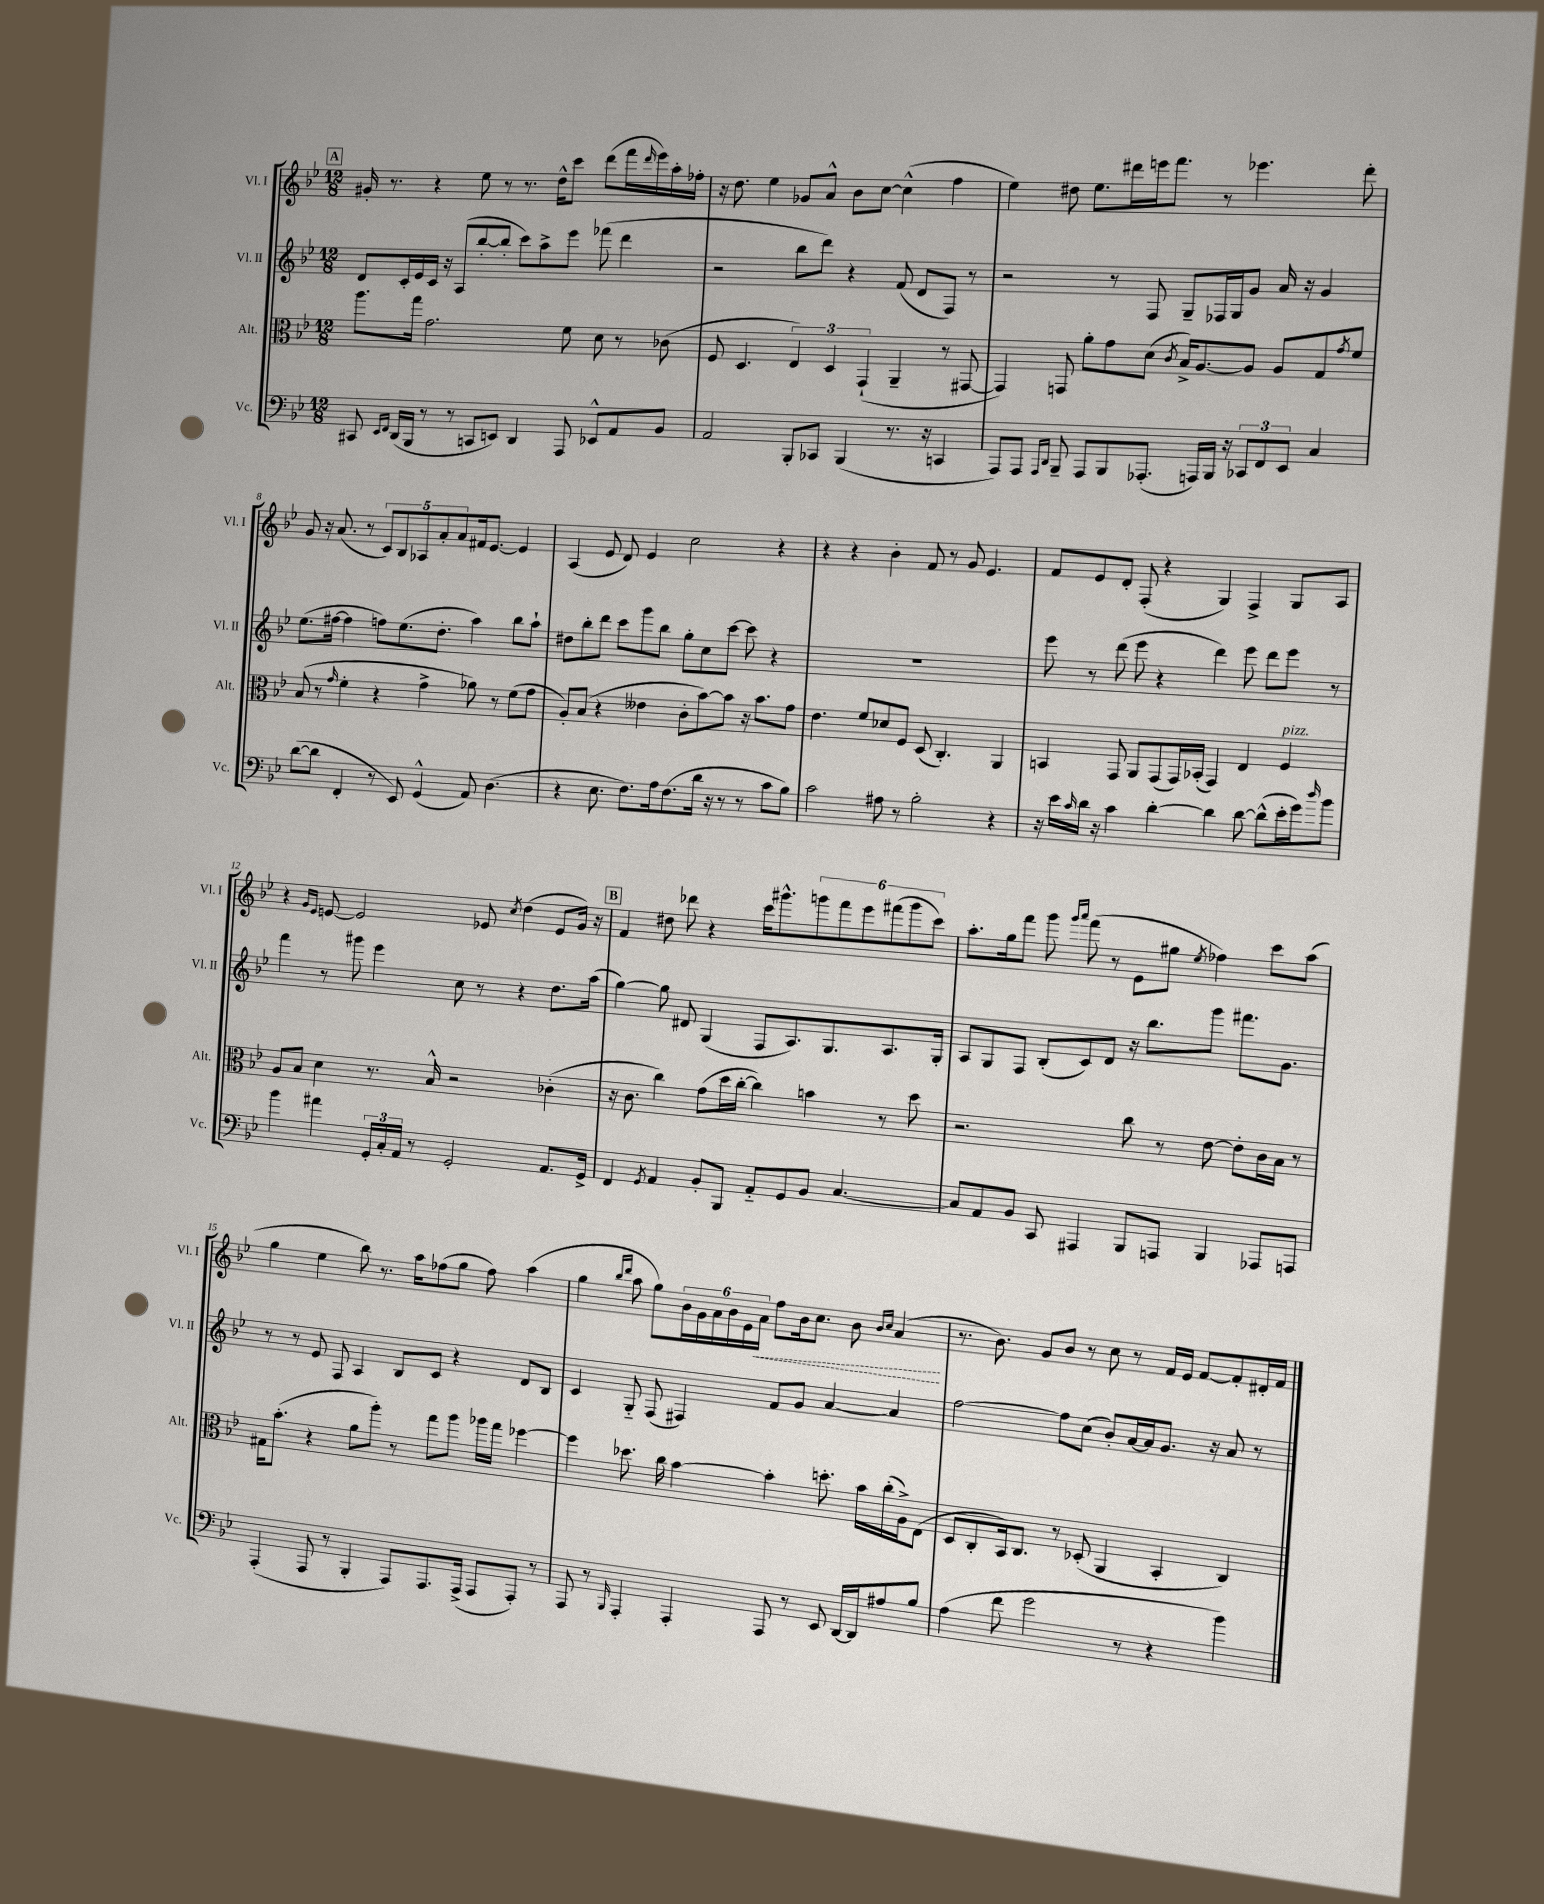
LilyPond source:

<<
\new StaffGroup <<
\new Staff = "s0" \with { instrumentName = "Vl. I" shortInstrumentName = "Vl. I" } {
    \clef treble \key bes \major \numericTimeSignature \time 12/8
    \mark \markup { \box "A" } gis'16-. r8. r4 ees''8 r8 r8. d''16-^ c'''8 d'''8( f'''16 \grace { d'''16 } ees'''16) a''16-. fes''16-. |
    r16 d''8. ees''4 ges'8 a'8-^ bes'8 c''8~ c''4-^( f''4 |
    ees''4) dis''8 ees''8. dis'''16 e'''16 f'''8. r8 ees'''4. dis'''8-. |
    g'8 r16 a'8.( r8 \tuplet 5/4 { c'8) bes8 aes8 a'8-. a'8 } fis'16 ees'8.~ ees'4 |
    a4( ees'8 d'8) ees'4 c''2 r4 |
    r4 r4 bes'4-. f'8 r8 g'8 ees'4. |
    f'8 ees'8 d'8-. f8-.( r4 g4) f4-> g8 a8 |
    r4 \grace { g'16 ees'16 } e'8~ e'2 ees'8 \acciaccatura { c''8 } d''4( ees'8 g'16) r16 |
    \mark \markup { \box "B" } f'4 dis''8 des'''8 r4 c'''16 gis'''8.-^ \tuplet 6/4 { g'''8 f'''8 ees'''8 fis'''8( g'''8 c'''8) } |
    a''8.-. g''16 f'''8 g'''8 \grace { g'''16 a'''16 } f'''8( r8 ees'8 gis''8 \acciaccatura { ees''8 } fes''4) c'''8 a''8( |
    g''4 ees''4 bes''8) r8. a''16 fes''8( g''8 fes''8) a''4( |
    g''4 \grace { bes''16 d'''16 } a''8 g''8) \tuplet 6/4 { bes'16 g'16 a'16 bes'16 ees'16 \once \override Hairpin.style = #'dashed-line a'16\< } f''8 bes'16 c''8. bes'8 \grace { bes'16 c''16 } a'4\!( |
    r8. bes'8.) g'8 bes'8 r8 c''8 r8 f'16 ees'16 f'8~ f'8-. dis'16-. f'16 \bar "|." |
}
\new Staff = "s1" \with { instrumentName = "Vl. II" shortInstrumentName = "Vl. II" } {
    \clef treble \key bes \major \numericTimeSignature \time 12/8
    \mark \markup { \box "A" } d'8 c'16-. ees'16 c'16 r16 a8( bes''8~-. bes''8-. c'''8) a''8-> ees'''8 fes'''8( d'''4 |
    r2 bes''8 d'''8) r4 f'8( d'8 f8) r8 |
    r2 r8 f8 g8-- fes16 g16 g'8 a'16 r16 g'4 |
    ees''8.( fis''16~ fis''4 f''8) ees''8.( d''8.-. a''4) bes''8 a''8-! |
    dis''8 bes''8-. d'''8 c'''8 g'''8 bes''8 g''8-. c''8 c'''8~ c'''8 r4 |
    R1. |
    ees'''8 r8 d'''8( ees'''8 r4 d'''4) ees'''8 d'''8 ees'''8 r8 |
    f'''4 r8 gis'''8 ees'''4 c''8 r8 r4 d''8. a''16( |
    \mark \markup { \box "B" } g''4~) g''8 dis'8 g4( f8 a8.) g8. a8. g16-. |
    a8 g8 f8 bes8-.( c'8) d'8 r16 bes''8. g'''8 fis'''8. g'8. |
    r8 r8 ees'8 f8 a4 bes8 c'8 r4 d'8 bes8 |
    c'4 g8-_ f8( fis4) f'8 g'8 a'4~ a'4 |
    f''2~ f''8 c''8( bes'8-.) a'16~ a'16 g'8. r16 a'8 r8 \bar "|." |
}
\new Staff = "s2" \with { instrumentName = "Alt." shortInstrumentName = "Alt." } {
    \clef alto \key bes \major \numericTimeSignature \time 12/8
    \mark \markup { \box "A" } a''8. g''16 g'2. f'8 d'8 r8 ces'8( |
    f8 d4. \tuplet 3/2 { ees4) d4 g,4-!( } a,4-- r8 gis,8~ |
    gis,4) g,8 a'8-. g'8 d'8( \acciaccatura { c'8 } bes16->) a8.~ a8 a8 g8 \acciaccatura { g'8 } f'8 |
    bes8( r8 \grace { g'16 } f'4-. r4 g'4-> aes'8) r8 f'8( g'8 |
    a8-.) bes8( r4 eeses'4 c'8-. bes'8~) bes'8 r16 bes'8. g'8 |
    ees'4. f'8 des'8 f8 d8( c4.-.) a,4 |
    b,4 g,8 a,8 g,8( g,16) bes,16-.( g,4) ees4 f4^\markup { \italic "pizz." } |
    a8 bes8 d'4 r8. bes16-^ r2 ces'4-.( |
    \mark \markup { \box "B" } r16 c'8. c''4) g'8( d''16 c''16~-. c''4) b'4 r8 d''8 |
    r2. c''8 r8 ees'8~ ees'8-. c'16 bes16 r8 |
    gis16 bes'8.-.( r4 a'8 a''8-.) r8 g''8 a''8 aes''16 g''16 fes''4~ |
    fes''4 des''8. c''16 bes'4~ bes'4-. d''8.-. bes'16 c''16-.( a16->) ees8( |
    d8 c8-. bes,16) c8. r8 des8-.( a,4 bes,4-. c4) \bar "|." |
}
\new Staff = "s3" \with { instrumentName = "Vc." shortInstrumentName = "Vc." } {
    \clef bass \key bes \major \numericTimeSignature \time 12/8
    \mark \markup { \box "A" } cis,8 \grace { ees,16 f,16 } d,16( bes,,16 r8 r8 c,8 e,8) d,4 a,,8 ees,8-^ a,8 bes,8 |
    a,2 bes,,8-. ces,8 bes,,4( r8. r16 c,4 |
    a,,8) a,,8 \grace { a,,16 d,16 } bes,,8-- a,,8 bes,,8 aes,,8.-.( a,,16) bes,,16 r16 \tuplet 3/2 { ces,8 f,8 ees,8 } c4 |
    d'8~( d'8 f,4-. r8 ees,8) g,4-^( a,8) d4.( |
    r4 ees8. f8.) a16 f8.( d'16 r16 r8 r8 c'8 bes8) |
    c'2 ais8 r8 bes2-. r4 |
    r16 ees'16 \grace { c'16 } d'16 r16 c'4 d'4~-. d'4 d'8~ d'8-^( ees'16-. g'16) \grace { d''16 } bes'8 |
    bes'4 ais'4 \tuplet 3/2 { g,16-. c16-. a,16 } r8 g,2-. a,8. g,16-> |
    \mark \markup { \box "B" } f,4 \acciaccatura { g,8 } a,4 bes,8-. bes,,8 a,8-_ g,8 bes,8 c4.~ |
    c8 a,8 bes,8 c,8 ais,,4 bes,,8 a,,8 bes,,4 aes,,8 a,,8 |
    a,,4-.( a,,8 r8 bes,,4-. a,,8) a,,8. a,,16->( a,,8 a,,8-.) r8 |
    a,,8 r8 \grace { bes,,16 } a,,4-. a,,4-. a,,8 r8 ees,8 d,16~ d,16 ais8 bes8 |
    a4( f'8 g'2 r8 r4 bes'4) \bar "|." |
}
>>
>>
\layout { \context { \Score currentBarNumber = #5 } }
